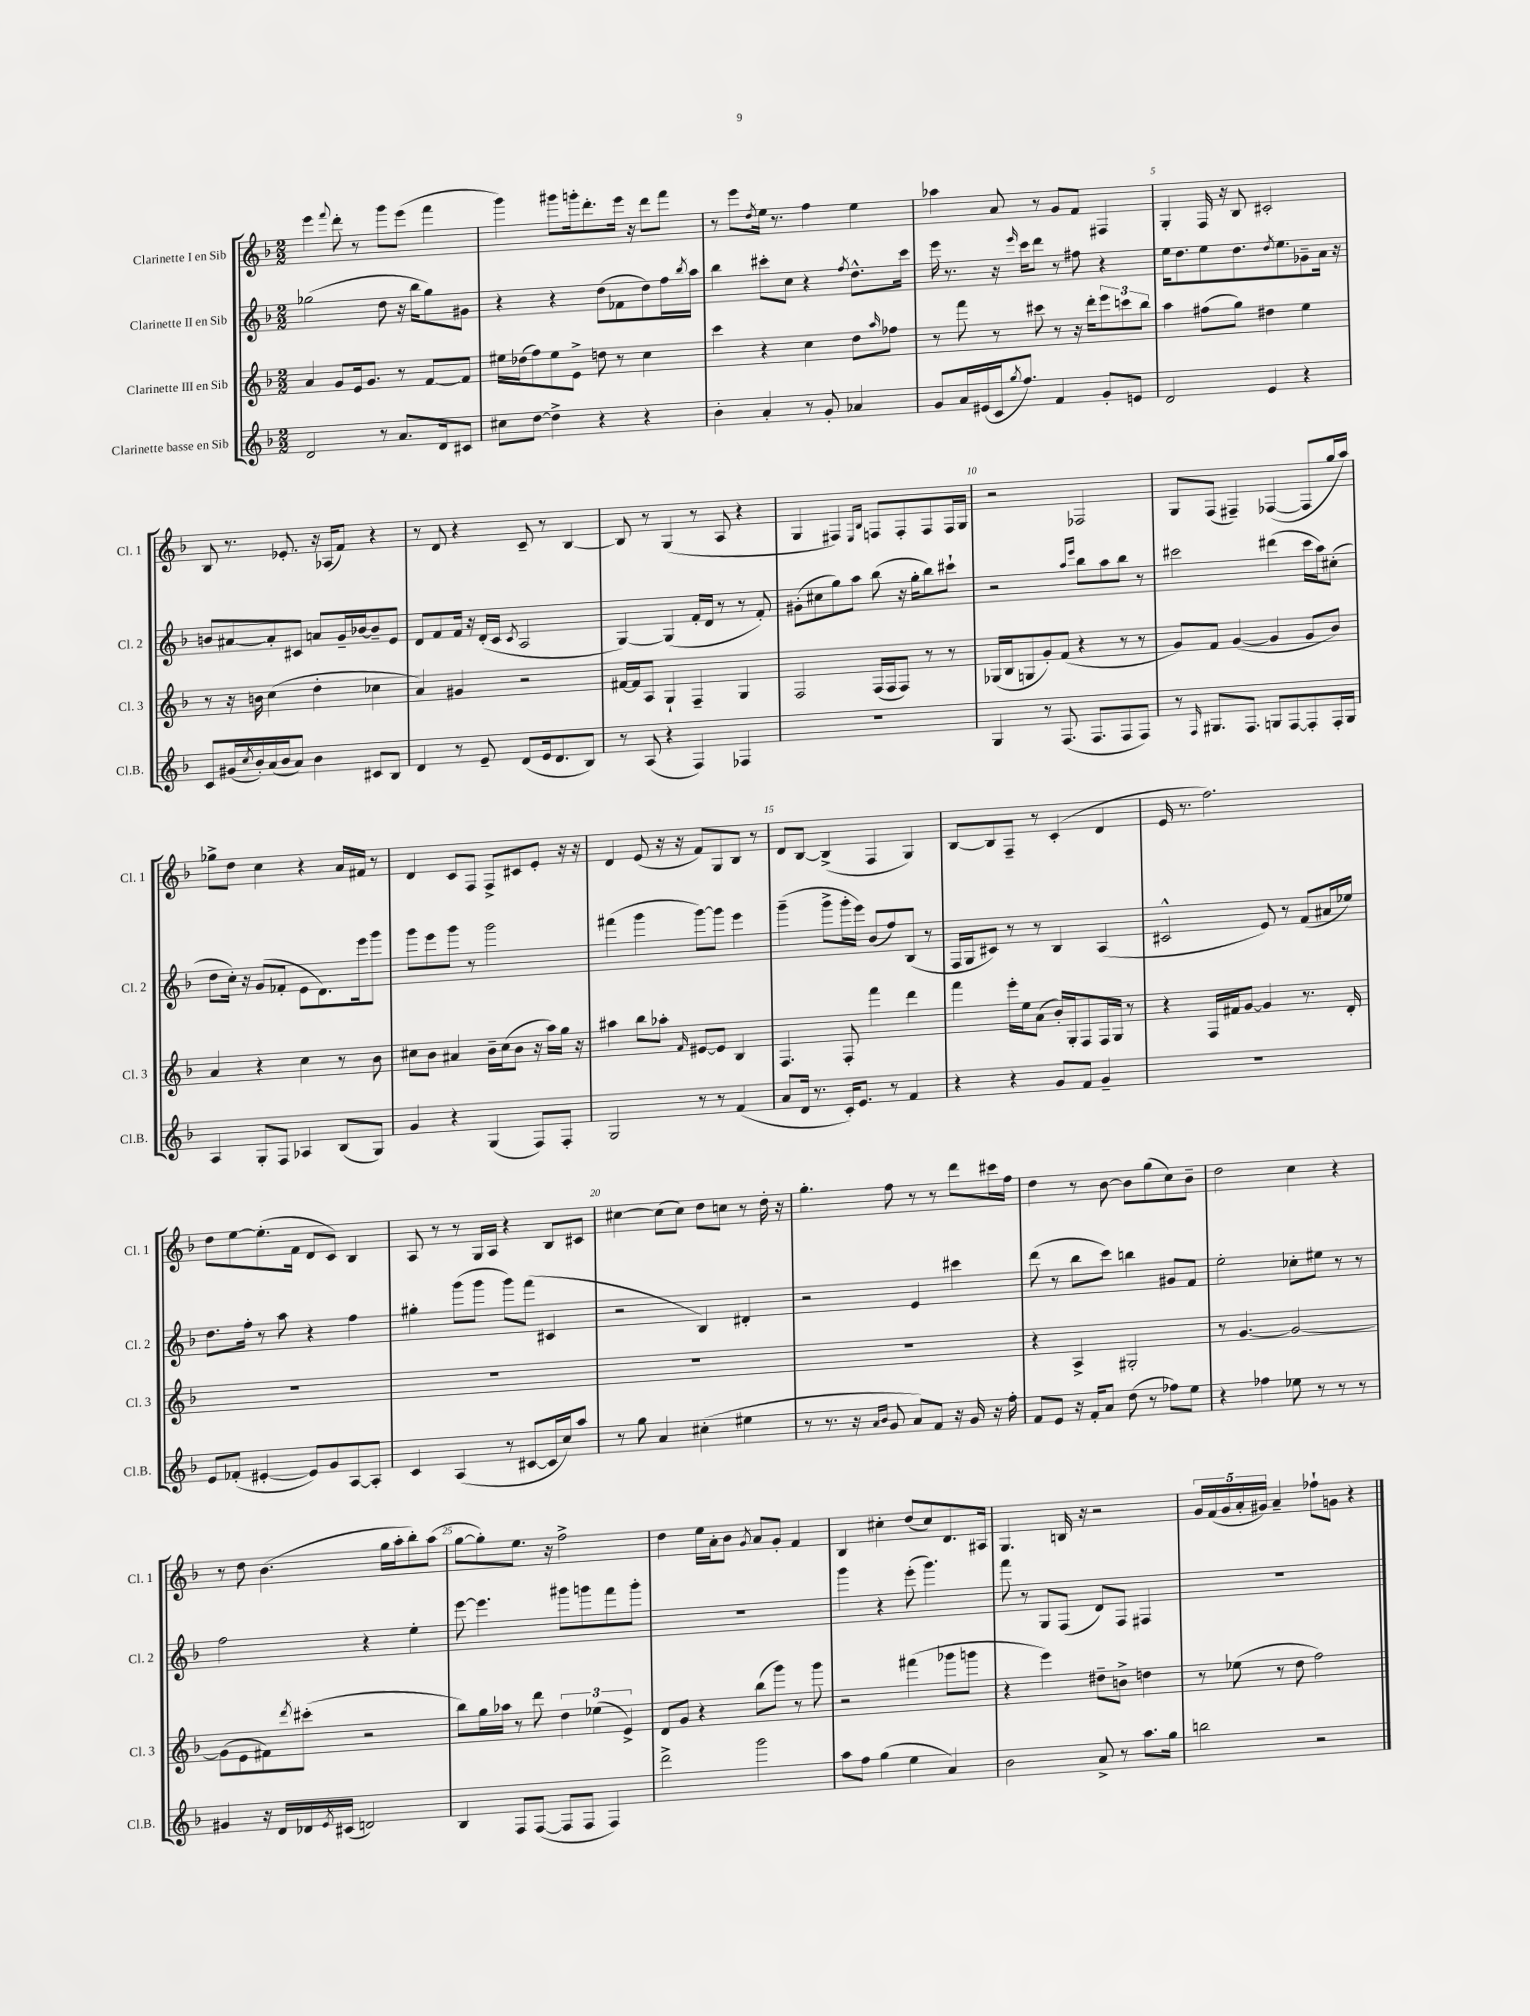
<<
\new StaffGroup <<
\new Staff = "s0" \with { instrumentName = "Clarinette I en Sib" shortInstrumentName = "Cl. 1" } {
    \clef treble \key f \major \numericTimeSignature \time 2/2
    e'''4 \appoggiatura { f'''8 } d'''8-. r8 g'''8 e'''8( f'''4 |
    g'''4) gis'''8 g'''16-. d'''8.-. e'''16 r16 d'''8 f'''8 |
    r8 e'''8 \acciaccatura { d''8 } e''16 r8. f''4 e''4 |
    aes''4 a'8 r8 g'8 f'8 fis4 |
    g4-. f16 r16 bes8 cis'2-. |
    bes8 r8. ees'8.-. r16 aes16( f'8) r4 |
    r8 d'8 r4 c'8-- r8 bes4~ |
    bes8 r8 g4( r8 a8 r4 |
    g4 fis4) \grace { e16 bes16 } f8 f8-. f8 f16 g16 |
    r2 fes2 |
    g8 f8( fis4--) fes4~( fes8 g''16 a''16) |
    ges''8-> d''8 c''4 r4 a'16 fis'16 r8 |
    d'4 c'8 f8 f8-> cis'8 e'8-. r16 r16 |
    d'4 e'8( r16 r16 f'8) g8 bes8 r8 |
    d'8 bes8~ bes4->( f4 g4) |
    bes8~ bes8 f8-- r8 c'4-.( d'4 |
    e'16 r8. f''2.) |
    d''8 e''8~ e''8.-.( f'16 d'8 c'8) bes4 |
    a8 r8 r8 g16 a16 r4 bes8 cis'8 |
    cis''4~ cis''8( cis''8) d''8 c''8 r8 d''16-. r16 |
    g''4.-. f''8 r8 r8 d'''8 cis'''16 f''16 |
    d''4 r8 bes'8~ bes'8 g''8( c''8) bes'8-- |
    d''2 c''4 r4 |
    r8 d''8 bes'4.( g''16 a''16-. bes''8-.) a''8( |
    g''8~ g''8-.) e''8. r16 f''2-> |
    d''4 e''16 a'16-. bes'8 \acciaccatura { g'8 } a'8 g'8-. f'4 |
    bes4 cis''4-. d''8( cis''8) d'8. ais16 |
    g4. b16 r16 r2 |
    \tuplet 5/4 { g'16 f'16( g'16 a'16-. gis'16) } a'4-- fes''8-! g'8 r4 \bar "|." |
}
\new Staff = "s1" \with { instrumentName = "Clarinette II en Sib" shortInstrumentName = "Cl. 2" } {
    \clef treble \key f \major \numericTimeSignature \time 2/2
    ges''2( d''8 r16 bes''16 ges''8) gis'8 |
    r4 r4 d''8( fes'8 d''8) f''16 \acciaccatura { bes''8 } a''16 |
    bes''4 cis'''8-. c''8 r4 \acciaccatura { f''8 } d''8.-^ cis'''16 |
    e'''16 r8. r16 \grace { e'''16 } c'''16 d'''8 r8 fis''8 r4 |
    e''16 d''8. e''8 d''8. \acciaccatura { d''8 } e''8. ges'8-- a'16 r16 |
    b'8 ais'8~ ais'8-. cis'8 a'8 g'16-- bes'16~ bes'8-- e'8 |
    d'8 f'8 f'16 r16 d'16-.( c'16 \acciaccatura { c'8 } a2 |
    g4~) g4( f'16-. d'16 r8 r8 f'8-.) |
    gis'8-.( cis''8 g''8) a''8 bes''8( r16 g''16-. bes''8) cis'''8-! |
    r2 \grace { a''16 e'''16 } bes''8 a''8 bes''8 r8 |
    cis'''2 dis'''4( cis'''16 a''16) cis''8-.( |
    d''8 c''16-.) r16 g'8( fes'8-. e'8 d'8.) e'''16 g'''8 |
    g'''8 e'''8 g'''8 r8 g'''2 |
    fis'''4( g'''4 g'''8~) g'''8 e'''4 |
    g'''4--( g'''8-> g'''16-. e'''16) bes'8( f''8) bes8( r8 |
    f16 g16 cis'8) r8 r8 bes4 a4( |
    cis'2-^ e'8) r8 f'8( ais'16 ees''16) |
    d''8. f''16-. r8 a''8 r4 f''4 |
    gis''4-. g'''8( g'''8 g'''8) f'''8( cis'4 |
    r2 bes4) dis'4-. |
    r2 e'4 cis'''4 |
    d'''8( r8 bes''8 c'''8) b''4 gis'8 f'8 |
    e''2-. ces''8-. eis''8 r8 r8 |
    f''2 r4 e''4-. |
    e'''8~ e'''4. gis'''8 g'''8 f'''8 g'''8-. |
    R1 |
    g'''4 r4 e'''8-.( g'''4.) |
    f'''8 r8 g8 f8( d'8) f8 fis4 |
    R1 \bar "|." |
}
\new Staff = "s2" \with { instrumentName = "Clarinette III en Sib" shortInstrumentName = "Cl. 3" } {
    \clef treble \key f \major \numericTimeSignature \time 2/2
    a'4 g'8 e'16 g'8. r8 f'8~ f'8 |
    eis''16 des''16( f''8) eis''8 e'8-> d''8 r8 c''4 |
    c'''4 r4 c''4 d''8 \grace { a''16 } fes''8 |
    r8 f'''8 r8 cis'''8 r8 r16 d'''16-. \tuplet 3/2 { e'''8 c'''8 bes''8 } |
    a''4 fis''8( g''8) dis''4 e''4 |
    r8 r16 b'16 c''4( d''4-. ces''4 |
    a'4) gis'4 r2 |
    fis'16~ fis'16 a8 g4-! f4-- g4 |
    f2 f16( f16 f8) r8 r8 |
    ges16( bes16 g8 g'8-.) f'8( r4 r8 r8 |
    g'8) f'8 g'4~( g'4 g'8 bes'8) |
    a'4 r4 c''4 r8 bes'8 |
    cis''8 bes'8 ais'4 bes'16-- cis''16( bes'8 r16 a''16) g''16 r16 |
    ais''4 bes''8 aes''8-. \grace { f'16 } eis'8~ eis'8 bes4 |
    f4. f8-. f'''4 d'''4 |
    f'''4 e'''16-. e''16 a'8( bes'16-.) g16-. f8 f16 g16 r8 |
    r4 f16 fis'16 g'8~ g'4 r8. d'16-. |
    R1 |
    R1 |
    R1 |
    R1 |
    r4 a4-> gis2-. |
    r8 g'4.~ g'2~ |
    g'8( e'8 fis'8) \acciaccatura { d'''8 } cis'''8-.( r2 |
    bes''8) g''16 aes''16 r8 d'''8 \tuplet 3/2 { d''4 ees''4( e'4->) } |
    d'8 g'8 r4 bes''8( g'''8) r8 g'''8 |
    r2 fis'''4( ges'''8 g'''8 |
    r4 e'''4) dis''8-- b'8-> d''4 |
    r8 ees''8( r8 d''8 f''2) \bar "|." |
}
\new Staff = "s3" \with { instrumentName = "Clarinette basse en Sib" shortInstrumentName = "Cl.B." } {
    \clef treble \key f \major \numericTimeSignature \time 2/2
    d'2 r8 a'8. d'16 cis'8 |
    cis''8 d''8~ d''4-> r4 r4 |
    bes'4-. a'4-. r8 g'8-. aes'4 |
    g'8 a'16 eis'16( c'16 \acciaccatura { g''8 } f''8.) f'4 g'8-. e'8 |
    d'2 e'4 r4 |
    c'8 gis'16( \acciaccatura { c''8 } bes'16-.) a'16( bes'16 a'8) bes'4 cis'8 bes8 |
    d'4 r8 e'8-- d'8( e'16 d'8. bes8) |
    r8 a8( r4 f4) fes4 |
    R1 |
    g4 r8 f8.( f8. f8 f8) |
    r8 \grace { f16 } gis8. f8. g8 f8~ f8-. f16-. g16 |
    a4 g8-. f8 aes4 bes8( g8) |
    g'4 r4 g4( f8) f8-. |
    g2 r8 r8 f'4( |
    a'8 d'16 r8. c'16-.) e'8. r8 f'4 |
    r4 r4 g'8 f'8 g'4-- |
    R1 |
    e'8 fes'8-.( eis'4~-. eis'8) g'8 a8~ a8-. |
    c'4 a4( r8 cis'8~ cis'16 c''16) a''8 |
    r8 g''8 a'4 cis''4-.( eis''4 |
    r8 r8. r16 \grace { a'16 bes'16 } g'8 a'8) f'8 r16 g'16 r16 f''16-. |
    f'8 e'8 r16 f'16-. a'8 d''8( r8 fes''8) e''8 |
    r4 fes''4 ees''8 r8 r8 r8 |
    gis'4 r16 d'16 des'16 \acciaccatura { e'8 } cis'16( d'2) |
    bes4 f8 f8~( f8 f8 f4) |
    d'''2-> g'''2 |
    a''8 f''8 g''4( e''4 a'4) |
    bes'2 a'8-> r8 a''8. g''16 |
    b''2 r2 \bar "|." |
}
>>
>>
\layout { \context { \Score \override BarNumber.break-visibility = ##(#f #t #t) barNumberVisibility = #(every-nth-bar-number-visible 5) } }
